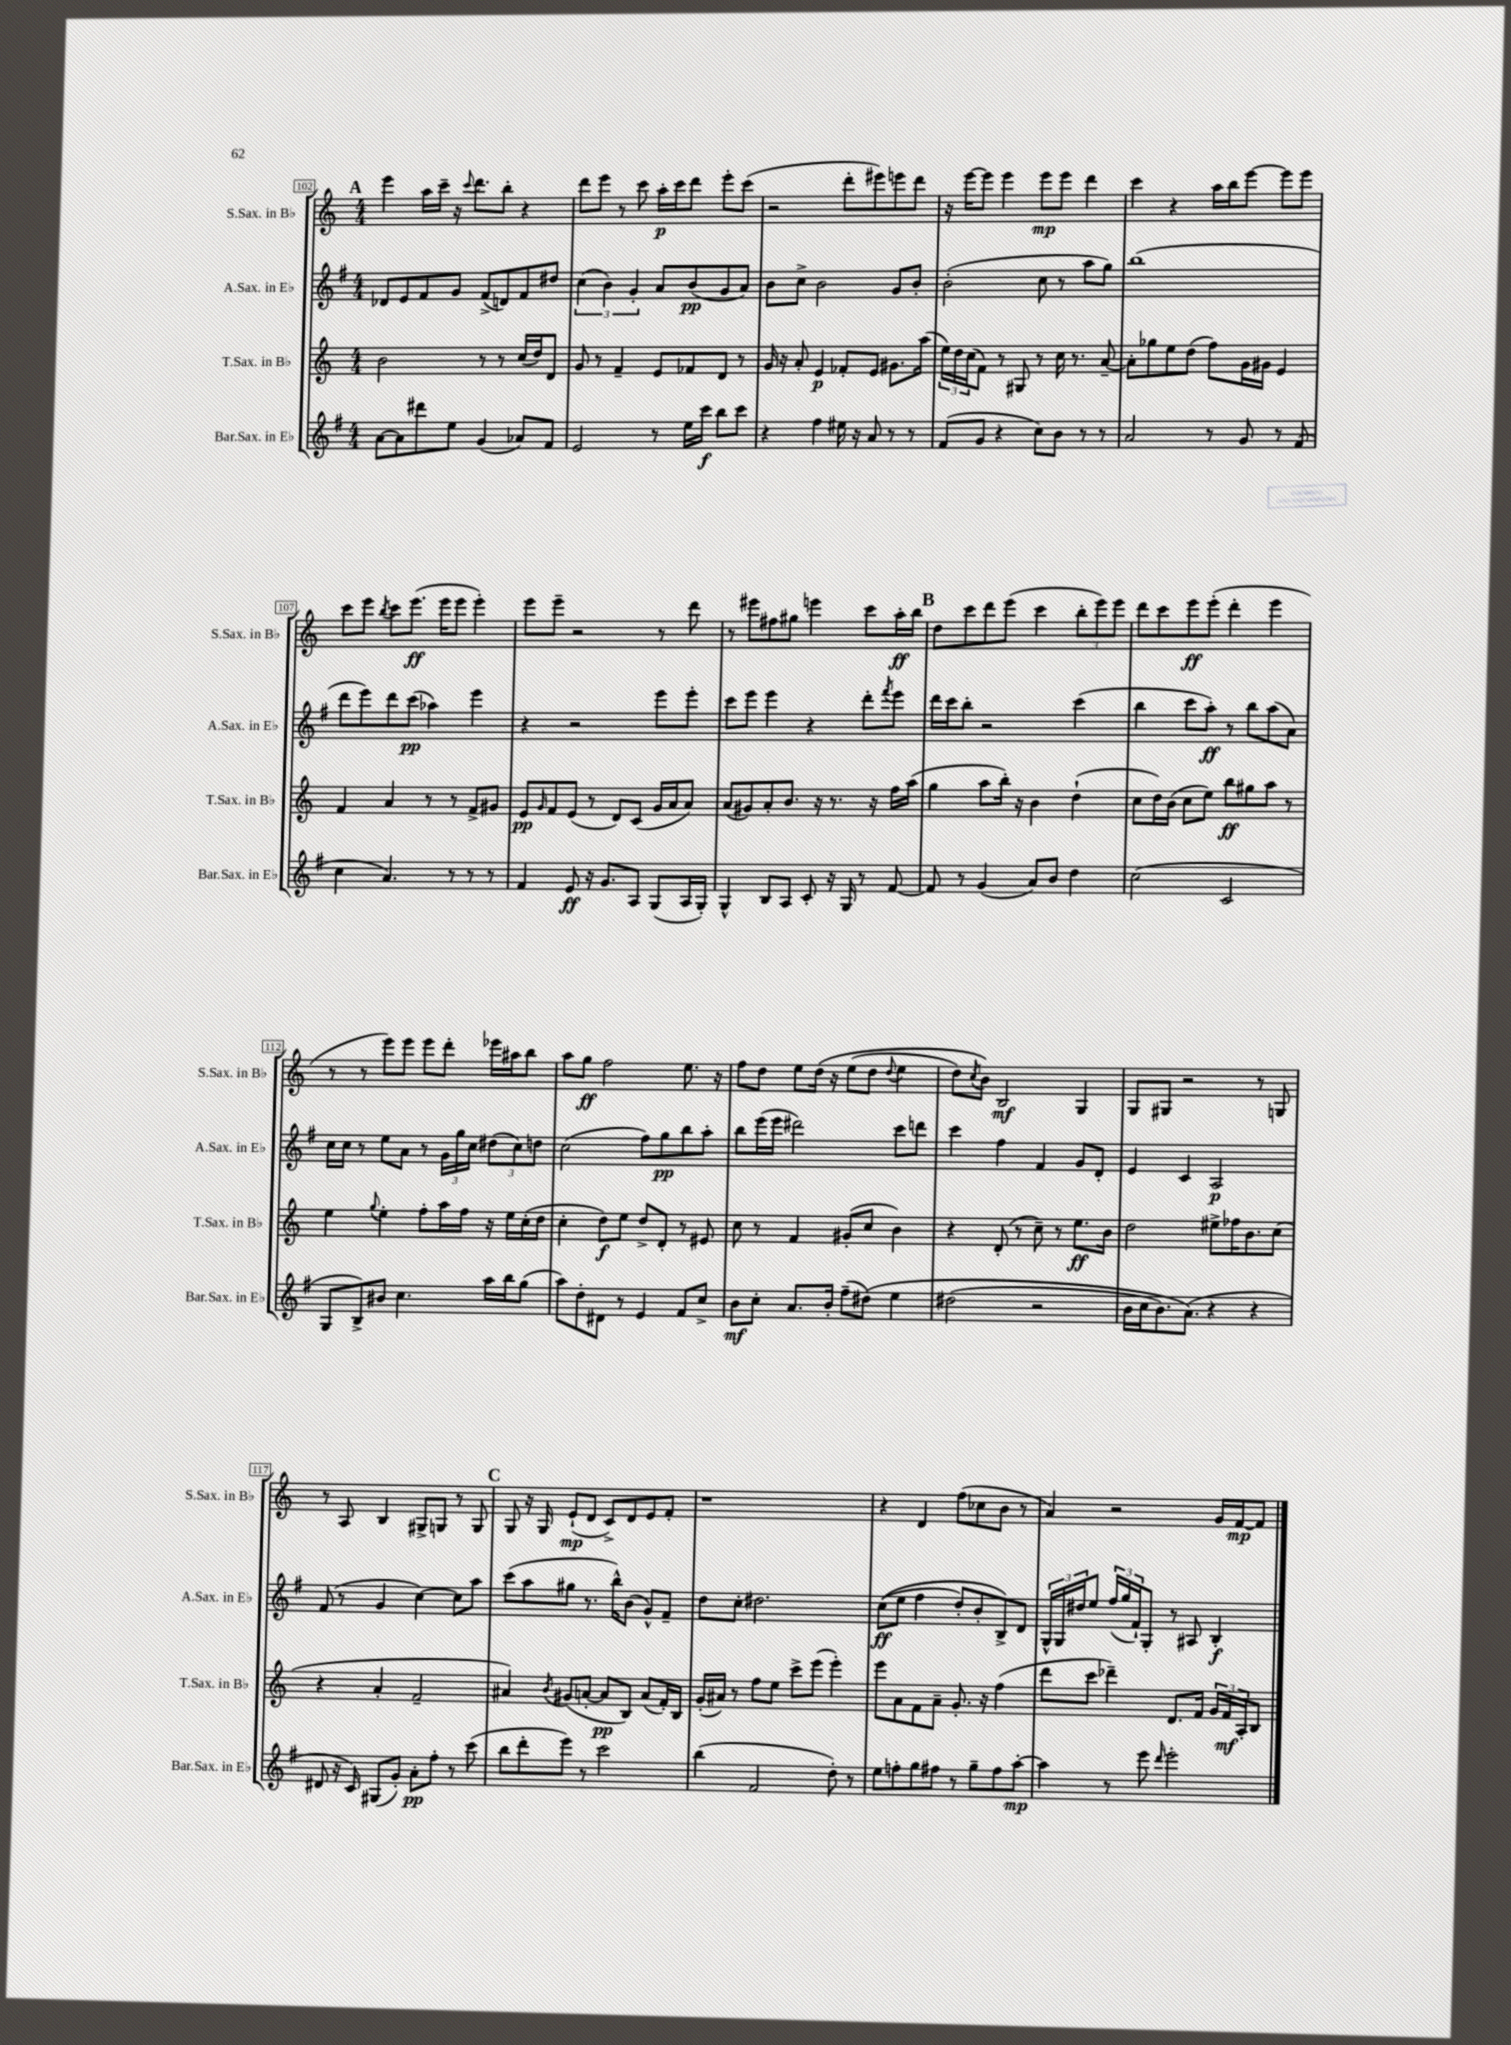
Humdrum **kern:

**kern	**kern	**kern	**kern
*staff4	*staff3	*staff2	*staff1
*clefG2	*clefG2	*clefG2	*clefG2
*k[f#]	*k[]	*k[f#]	*k[]
*M4/4	*M4/4	*M4/4	*M4/4
[8a	2b	8d-	4eee
8a]	.	8e	.
8ddd#	.	8f#	16aa
.	.	.	16ccc~
8ee	.	8g	16r
.	.	.	8qqccc
.	.	.	8.ddd
(4g	8r	(8f#^	.
.	8r	8d)	8bb'
8a-)	(16cc	8f#	4r
.	16dd)	.	.
8f#	8d	8dd#	.
=	=	=	=
2e	8g	(6cc	8ddd
.	8r	.	8eee
.	.	6b)	.
.	4f~	.	8r
.	.	6g'	.
.	.	.	8ccc
8r	8e	8a	16aa'
.	.	.	16ccc
16ee	8f-	(8b	8ddd
16ccc	.	.	.
8bb	8d	8g	8eee'
8ccc	8r	8a)	(8ccc
=	=	=	=
4r	16g	8b	2r
.	16r	.	.
.	8a'	8cc^	.
4ff#	4e	2b	.
16ee#	8f-'	.	8ddd'
16r	.	.	.
8a	8e	.	8eee#)
8r	8.g#	8g	8eee
8r	.	8b'	8ddd
.	(16aa	.	.
=	=	=	=
(8f#	24ee)	(2b'	16r
.	24dd	.	.
.	.	.	[16eee
.	(24cc	.	.
8g	8f)	.	8eee]
4r	8r	.	4eee
.	8G#	.	.
8cc)	8r	8cc	8eee
8b	16cc	8r	8eee
.	8.r	.	.
8r	.	8aa	4ddd
8r	[8a~	8gg)	.
=	=	=	=
2a	8a']	(1bb	4ccc
.	8gg-	.	.
.	8ee	.	4r
.	(8dd	.	.
8r	8ff)	.	16aa
.	.	.	16bb
8g	16g	.	[8eee
.	16g#	.	.
8r	4e	.	8eee]
(8f#	.	.	8eee
=	=	=	=
4cc	4f	8ddd	8ccc
.	.	8eee)	8eee
.	.	.	8qbb
4.a)	4a	8ddd	8ccc
.	.	(8ccc	(8.eee
.	8r	4aa-)	.
.	.	.	16eee
8r	8r	.	8eee
8r	8f^	4eee	4eee')
8r	8g#	.	.
=	=	=	=
4f#	8e	4r	8eee
.	16qqg	.	.
.	8f	.	8eee~
8e	(8e	2r	2r
16r	8r	.	.
8.g	.	.	.
.	8d)	.	.
8A	(8c	.	.
(8G	16g	8eee	8r
.	16a	.	.
16A	8a)	8eee'	8ddd
16G')	.	.	.
=	=	=	=
4G^^	(8a	8ccc	8r
.	8g#)	8eee	8eee#
8B	8a'	4eee	8ff#
8A	8.b	.	8gg#
8c'	.	4r	4eee
.	16r	.	.
16r	8.r	.	.
16G	.	.	.
8r	.	8ddd'	8ccc
.	16r	.	.
.	.	8qfff#	.
[8f#	16ff	8eee	16aa'
.	(16aa	.	16bb
=	=	=	=
8f#]	4gg	16ddd	8dd
.	.	16ccc	.
8r	.	8bb'	8ccc
(4g	8aa	2r	8ddd
.	16bb')	.	(8eee
.	16r	.	.
8a)	4b	.	4ccc
8b	.	.	.
4dd	(4dd`	(4ccc	12bb'
.	.	.	12eee)
.	.	.	12eee
=	=	=	=
(2cc	8cc	4bb	8ddd
.	16dd)	.	8ccc
.	(16b	.	.
.	8cc	8ccc	8eee
.	8ee)	8aa')	(8eee'
2c	8bb	8r	4ddd'
.	8gg#	8bb	.
.	8aa	(8aa	4eee
.	8r	8a)	.
=	=	=	=
8G	4ee	16cc	8r
.	.	16cc	.
8B^)	.	8r	8r
.	8qqgg	.	.
8b#	4ee'	8ee	8eee)
4.cc	.	8a	8eee
.	8ff'	8r	8eee
.	16aa	24g	8ddd'
.	.	24gg	.
.	16ff	.	.
.	.	24cc	.
16aa	16r	(12dd#	16eee-
16bb	16ee	.	16aa#
.	.	12cc)	.
(8gg	(16cc'	.	8bb
.	.	12dd	.
.	16dd	.	.
=	=	=	=
8aa)	4cc'	(2cc	8aa
8dd'	.	.	8gg
8d#	8dd)	.	2ff
8r	8ee	.	.
4e	8dd^	8ff#)	.
.	8d'	8gg	.
8f#	8r	8bb	8.ee
8cc^	8e#	8aa'	.
.	.	.	16r
=	=	=	=
8b	8cc	8bb	8ff
8cc'	8r	(16eee	8dd
.	.	16eee	.
8.a	4f	2ddd#)	8ee
.	.	.	&(16dd
16b'	.	.	16r
(8ff#~	(8g#'	.	(8ee
&(8dd#)	8cc	.	8dd
.	.	.	8qqdd
4ee	4b)	8ccc	4ee
.	.	8ddd	.
=	=	=	=
(2dd#	4r	4ccc	8dd)
.	.	.	8qcc
.	.	.	8b&)
.	(8d'	4ff#	2B
.	8r	.	.
2r	8cc~)	4f#	.
.	8r	.	.
.	8.ee	8g	4G
.	.	8d'	.
.	16b	.	.
=	=	=	=
16b	2dd	4e	8G
16cc	.	.	.
8.b)	.	.	8G#
.	.	4c	2r
(8.a&)	.	.	.
4r	8ee#^	2A	.
.	16ff-	.	.
.	8.b	.	.
4r	.	.	8r
.	(8cc	.	8G
=	=	=	=
8d#	4r	(8f#	8r
16r	.	8r	8A
16c)	.	.	.
(8G#	4a'	4g	4B
8g')	.	.	.
8a'	2f~	[4cc)	8G#^
8ff#'	.	.	8G
8r	.	8cc]	8r
(8ccc	.	8aa	8G
=	=	=	=
8bb	4a#)	(8ccc	8G
8ddd'	.	8aa	16r
.	.	.	16G
.	8qb	.	.
8eee)	(8g#	8gg#	(8e`
8r	[8a'	8.r	8d
2ccc	8a]	.	8c^)
.	.	16bb^^)	.
.	8B)	(8b	8d
.	(8a	8g^^)	8e
.	16f')	8f#~	8f'
.	16B	.	.
=	=	=	=
(4bb	(16g'	8dd	1r
.	16a#)	.	.
.	8r	8cc'	.
2f#	8ff	2.dd#	.
.	8ee	.	.
.	8ccc^	.	.
.	(8eee	.	.
8dd')	4eee')	.	.
8r	.	.	.
=	=	=	=
8ee	8eee	&((8cc	4r
8ff'	8a	8ee	.
8gg	8f	4ff#	4d
8ff#	8a~	.	.
8r	8.g'	8dd')	(8ff
8gg~	.	8b'	8cc-
.	16r	.	.
8ff#	(4ff	8B^&)	8b
[8aa'	.	8d	8r
=	=	=	=
4aa]	8ddd	24G^^	4a)
.	.	24G	.
.	.	24dd#	.
.	8ccc	8ee	.
8r	4ddd-~)	(24ff#	2r
.	.	24gg	.
.	.	24f#`)	.
8eee	.	8G'	.
16qqddd	.	.	.
2eee'	8.d	8r	.
.	.	8A#	.
.	16f	.	.
.	24g	4B'	16g
.	24f	.	.
.	.	.	[16f
.	24A'	.	.
.	8B	.	8f]
==	==	==	==
*-	*-	*-	*-
